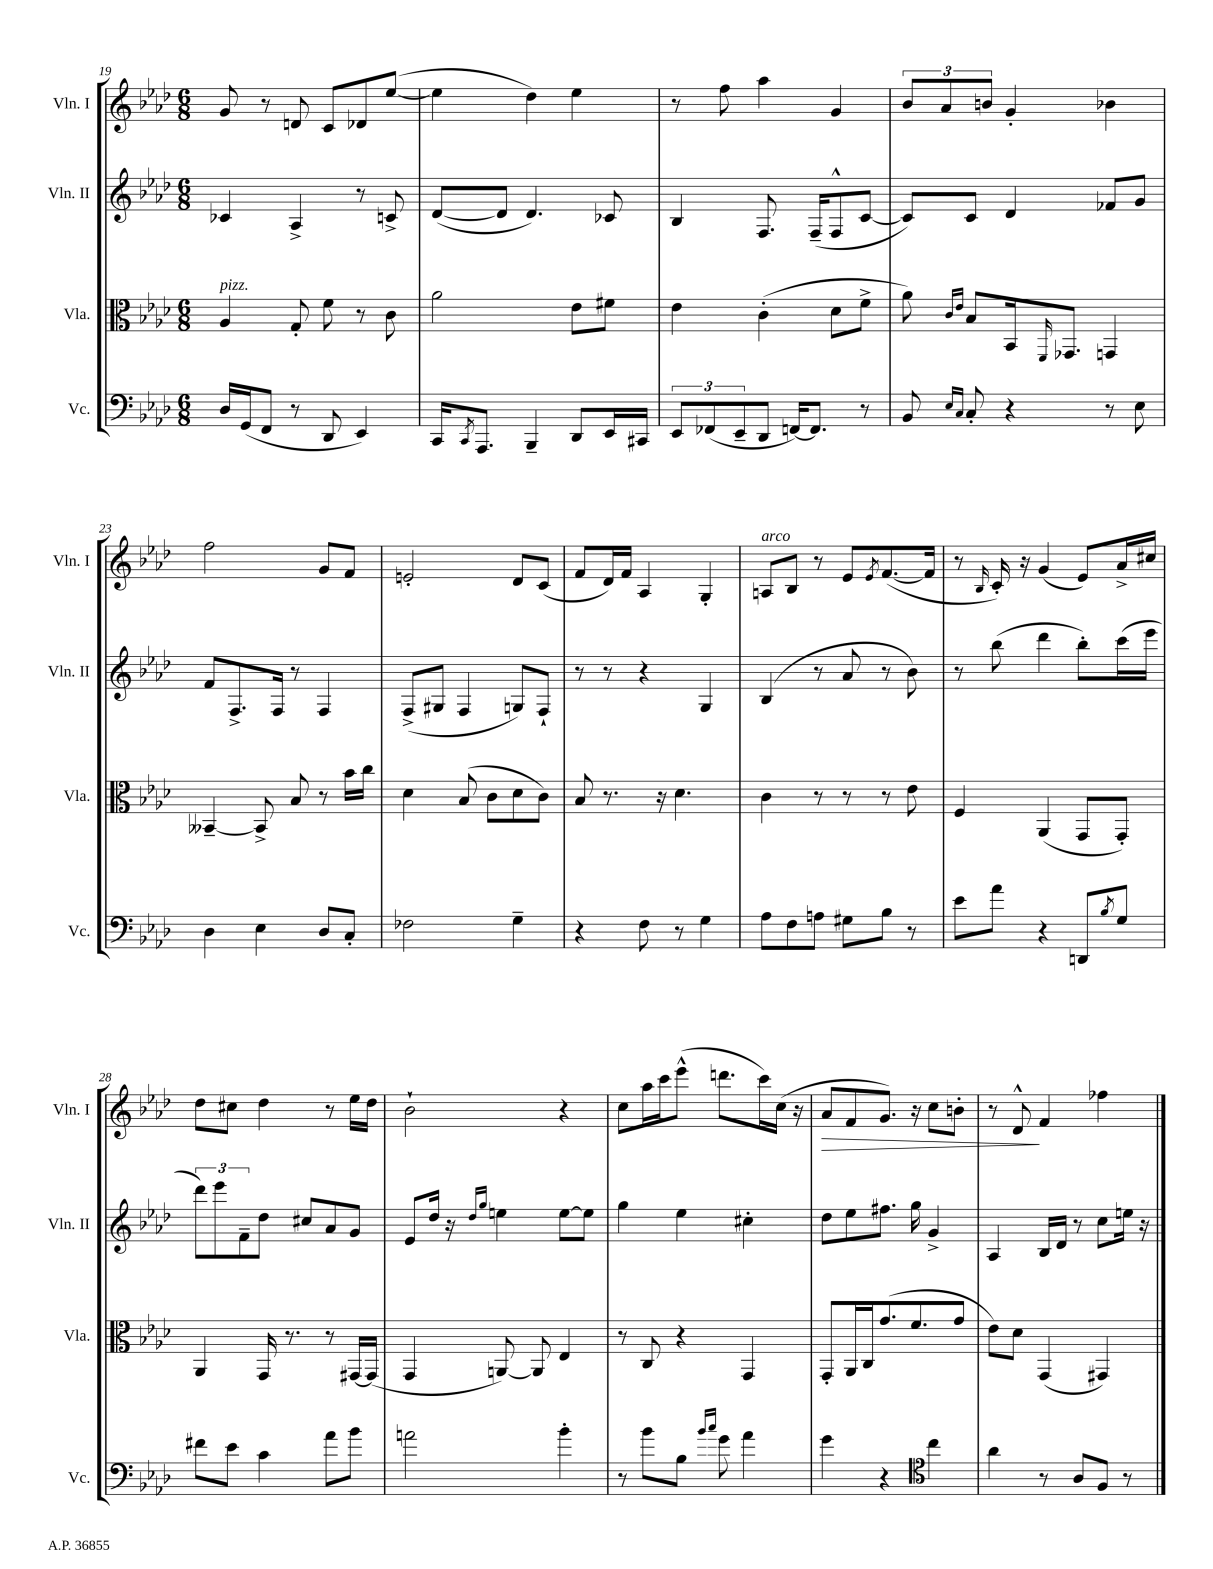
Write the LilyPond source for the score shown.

<<
\new StaffGroup <<
\new Staff = "s0" \with { instrumentName = "Vln. I" shortInstrumentName = "Vln. I" } {
    \clef treble \key aes \major \numericTimeSignature \time 6/8
    g'8 r8 d'8 c'8 des'8 ees''8~( |
    ees''4 des''4) ees''4 |
    r8 f''8 aes''4 g'4 |
    \tuplet 3/2 { bes'8 aes'8 b'8 } g'4-. bes'4 |
    f''2 g'8 f'8 |
    e'2-. des'8 c'8( |
    f'8 des'16) f'16 aes4 g4-. |
    a8^\markup { \italic "arco" } bes8 r8 ees'8 \acciaccatura { ees'8 } f'8.~( f'16 |
    r8 \grace { bes16 } c'16-.) r16 g'4( ees'8) aes'16-> cis''16 |
    des''8 cis''8 des''4 r8 ees''16 des''16 |
    bes'2-! r4 |
    c''8 aes''16 c'''16 ees'''8-^( d'''8. c'''16) c''16( r16 |
    aes'8\> f'8 g'8.) r16 c''8 b'8-. |
    r8 des'8-^\! f'4 fes''4 \bar "|." |
}
\new Staff = "s1" \with { instrumentName = "Vln. II" shortInstrumentName = "Vln. II" } {
    \clef treble \key aes \major \numericTimeSignature \time 6/8
    ces'4 aes4-> r8 c'8-> |
    des'8~( des'8 des'4.) ces'8 |
    bes4 f8. f16--( f8-^ c'8~ |
    c'8) c'8 des'4 fes'8 g'8 |
    f'8 f8.-> f16 r8 f4 |
    f8->( gis8 f4 g8) f8-! |
    r8 r8 r4 g4 |
    bes4( r8 aes'8 r8 bes'8) |
    r8 bes''8( des'''4 bes''8-.) c'''16( ees'''16 |
    \tuplet 3/2 { des'''8) ees'''8 f'8-- } des''8 cis''8 aes'8 g'8 |
    ees'8 des''16 r16 \grace { des''16 g''16 } e''4 e''8~ e''8 |
    g''4 ees''4 cis''4-. |
    des''8 ees''8 fis''8. g''16 g'4-> |
    aes4 bes16 des'16 r8 c''8 e''16 r16 \bar "|." |
}
\new Staff = "s2" \with { instrumentName = "Vla." shortInstrumentName = "Vla." } {
    \clef alto \key aes \major \numericTimeSignature \time 6/8
    aes4^\markup { \italic "pizz." } g8-. f'8 r8 c'8 |
    aes'2 ees'8 fis'8 |
    ees'4 c'4-.( des'8 f'8-> |
    aes'8) \grace { c'16 ees'16 } bes8 bes,16 \grace { f,16 } ges,8. g,4 |
    beses,4~-- beses,8-> bes8 r8 bes'16 c''16 |
    des'4 bes8( c'8 des'8 c'8) |
    bes8 r8. r16 des'4. |
    c'4 r8 r8 r8 ees'8 |
    f4 aes,4( g,8 g,8-.) |
    aes,4 g,16 r8. r8 gis,16~ gis,16( |
    g,4 a,8~) a,8 ees4 |
    r8 c8 r4 g,4 |
    g,8-. aes,16 c16 g'8.( f'8. g'8 |
    ees'8) des'8 g,4( gis,4) \bar "|." |
}
\new Staff = "s3" \with { instrumentName = "Vc." shortInstrumentName = "Vc." } {
    \clef bass \key aes \major \numericTimeSignature \time 6/8
    des16 g,16( f,8 r8 des,8 ees,4) |
    c,16 \acciaccatura { c,8 } aes,,8. bes,,4-- des,8 ees,16 cis,16 |
    \tuplet 3/2 { ees,8 fes,8( ees,8-- } des,8 f,16~) f,8. r8 |
    bes,8 \grace { ees16 c16 } c8-. r4 r8 ees8 |
    des4 ees4 des8 c8-. |
    fes2 g4-- |
    r4 f8 r8 g4 |
    aes8 f8 a8 gis8 bes8 r8 |
    ees'8 aes'8 r4 d,8 \acciaccatura { bes8 } g8 |
    fis'8 ees'8 c'4 aes'8 bes'8 |
    a'2 bes'4-. |
    r8 bes'8 bes8 \grace { bes'16 c''16 } g'8 aes'4 |
    g'4 r4 \clef tenor c''4 |
    aes'4 r8 aes8 f8 r8 \bar "|." |
}
>>
>>
\layout { \context { \Score currentBarNumber = #19 } }
